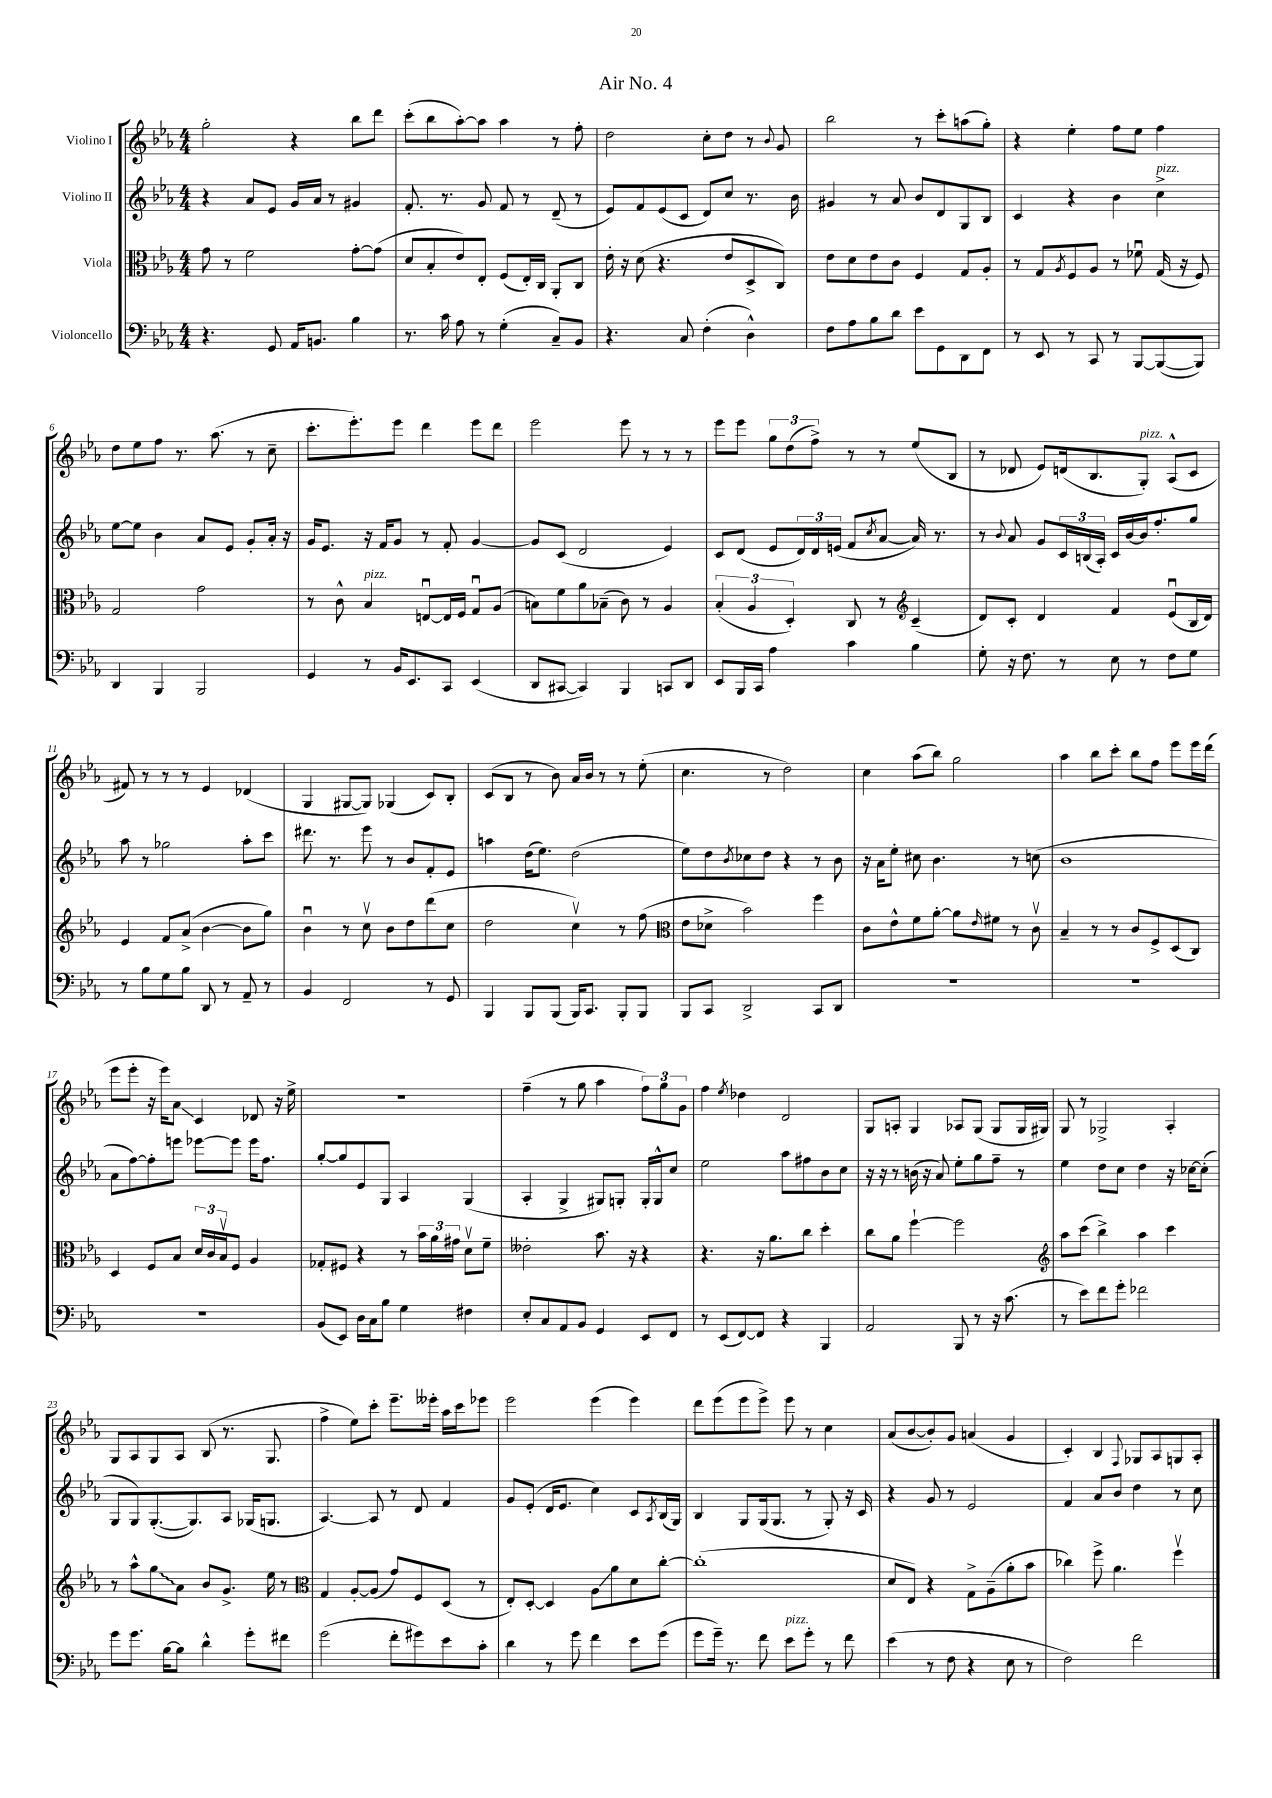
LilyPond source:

\header { title = "Air No. 4" }
<<
\new StaffGroup <<
\new Staff = "s0" \with { instrumentName = "Violino I" } {
    \clef treble \key ees \major \numericTimeSignature \time 4/4
    g''2-. r4 bes''8 d'''8 |
    c'''8-.( bes''8 aes''8~-.) aes''8 aes''4 r8 f''8-. |
    d''2 c''8-. d''8 r8 \appoggiatura { bes'8 } g'8 |
    bes''2 r8 c'''8-. a''8( g''8-.) |
    r4 ees''4-. f''8 ees''8 f''4 |
    d''8 ees''8 f''8 r8. aes''8.( r8 c''8-- |
    c'''8.-. ees'''8.-.) ees'''8 d'''4 ees'''8 d'''8 |
    ees'''2 ees'''8 r8 r8 r8 |
    ees'''8 ees'''8 \tuplet 3/2 { g''8 d''8( f''8->) } r8 r8 ees''8( bes8 |
    r8 des'8 ees'8) d'16( bes8. g8-.^\markup { \italic "pizz." }) aes8-^( c'8 |
    fis'8) r8 r8 r8 ees'4 des'4( |
    g4 gis8~ gis8) ges4( c'8) bes8-. |
    c'8( bes8 r8 bes'8) aes'16 bes'16 r8 r8 ees''8-.( |
    c''4. r8 d''2) |
    c''4 aes''8( bes''8) g''2 |
    aes''4 bes''8 c'''8-. bes''8 f''8 ees'''8 ees'''16 d'''16( |
    ees'''8 ees'''8-. r16 ees'''16) aes'8\glissando c'4 des'8 r16 ees''16-> |
    R1 |
    f''4--( r8 g''8 aes''4 \tuplet 3/2 { f''8) g''8 g'8 } |
    f''4 \acciaccatura { ees''8 } des''4 d'2 |
    g8 a8-. g4 aes8 g8( g8 g16 gis16) |
    g8 r8 ges2-> aes4-. |
    g8 aes8 g8 aes8 bes8( r8. g8. |
    f''4-> ees''8) c'''8-. ees'''8.-- eeses'''16-. aes''16 c'''16 ees'''8 |
    ees'''2 ees'''4( ees'''4) |
    d'''8 ees'''8( ees'''8 ees'''8->) ees'''8 r8 c''4 |
    aes'8( bes'8~ bes'8-.) g'8 a'4( g'4 |
    c'4-.) bes4 \appoggiatura { f8 } ges8 aes8 g8 aes8-. \bar "|." |
}
\new Staff = "s1" \with { instrumentName = "Violino II" } {
    \clef treble \key ees \major \numericTimeSignature \time 4/4
    r4 aes'8 ees'8 g'16 aes'16 r8 gis'4 |
    f'8.-. r8. g'8 f'8 r8 d'8--( r8 |
    ees'8) f'8 ees'8( c'8 d'8) c''8 r8. bes'16 |
    gis'4 r8 aes'8 bes'8 d'8 g8 bes8 |
    c'4 r4 bes'4 c''4->^\markup { \italic "pizz." } |
    ees''8~ ees''8 bes'4 aes'8 ees'8 g'8-. aes'16-. r16 |
    g'16 ees'8. r16 f'16 g'8 r8 f'8-. g'4~ |
    g'8 c'8( d'2 ees'4) |
    c'8 d'8( ees'8 \tuplet 3/2 { d'16) d'16 e'16( } f'8 \acciaccatura { c''8 } aes'8~ aes'16) r8. |
    r8 \appoggiatura { bes'8 } aes'8 g'8 \tuplet 3/2 { c'16 b16( aes16-.) } c'16 bes'16~ bes'16 f''8.-. g''8 |
    aes''8 r8 ges''2 aes''8-. c'''8 |
    dis'''8. r8. ees'''8 r8 bes'8 f'8-. ees'8 |
    a''4 d''16( ees''8.) d''2( |
    ees''8) d''8 \acciaccatura { bes'8 } ces''8 d''8 r4 r8 bes'8 |
    r16 aes'16 ees''8-. cis''8 bes'4. r8 c''8( |
    bes'1 |
    aes'8 f''8~) f''8-. e'''8 ees'''8~ ees'''8 ees'''16 f''8. |
    g''8~-. g''8 ees'8 g8 aes4 g4( |
    aes4-. g4-> gis8) g8-. g16-. g16-^ c''8 |
    ees''2 aes''8 fis''8 bes'8 c''8 |
    r16 r16 r8 b'16( r16 aes'8) ees''8-. g''8 f''8-- r8 |
    ees''4 d''8 c''8 d''4 r16 ces''16~ ces''8-.( |
    g8 g8) g8.~-.( g8.) aes8 ges16( g8. |
    aes4.~) aes8 r8 d'8 f'4 |
    g'8 ees'8-.( d'16 ees'8. c''4) c'8 \acciaccatura { aes8 } bes16( g16) |
    bes4 g8 g16( g8. r8 g8-.) r16 c'16 |
    r4 g'8 r8 ees'2 |
    f'4 aes'8 bes'8 d''4 r8 c''8 \bar "|." |
}
\new Staff = "s2" \with { instrumentName = "Viola" } {
    \clef alto \key ees \major \numericTimeSignature \time 4/4
    g'8 r8 f'2 g'8~-. g'8( |
    d'8 bes8-. ees'8) ees8-. f8( ees16-.) c16 aes,8-. c8 |
    ees'16-. r16 d'8( r4. ees'8 d8-> c8) |
    ees'8 d'8 ees'8 c'8 f4 g8 aes8-. |
    r8 g8 \acciaccatura { aes8 } f8 aes8 r8 fes'8\downbow g16( r16 f8) |
    g2 g'2 |
    r8 c'8-^ bes4^\markup { \italic "pizz." } e8~\downbow e16 f16 g8\downbow aes8( |
    b8) f'8 aes'8 bes8--( c'8) r8 aes4 |
    \tuplet 3/2 { bes4-.( aes4 d4-.) } c8 r8 \clef treble c'4--( |
    d'8) c'8-. d'4 f'4 ees'8\downbow( bes16 d'16) |
    ees'4 f'8 aes'8->( bes'4~ bes'8 g''8) |
    bes'4\downbow r8 c''8\upbow bes'8 d''8 d'''8( c''8 |
    d''2 c''4\upbow) r8 f''8( |
    \clef alto ees'8 des'8-> bes'2) f''4 |
    c'8 ees'8-^ f'8 aes'8~-. aes'8 \grace { ees'16 } fis'8 r8 c'8\upbow |
    bes4-- r8 r8 c'8 f8-> d8( c8) |
    d4 f8 bes8 \tuplet 3/2 { d'16 c'16 bes16\upbow } f8 aes4 |
    ges8-. fis8 r4 r8 \tuplet 3/2 { bes'16 aes'16 gis'16 } d'8\upbow f'8-- |
    eeses'2-. bes'8. r16 r4 |
    r4. r16 aes'8. c''8 d''4-. |
    c''8 aes'8 f''4~-! f''2 |
    \clef treble aes''8 c'''8( bes''4->) aes''4 c'''4 |
    r8 aes''8-^ \once \override Glissando.style = #'zigzag g''8\glissando aes'8 bes'8 g'8.-> ees''16 r8 |
    \clef alto g4 aes8~-. aes8( g'8) f8 d8( r8 |
    ees8-.) d8~-. d4 aes8\glissando aes'8 d'8 c''8~-. |
    c''1-.( |
    d'8 ees8) r4 g8-> aes8--( aes'8-. bes'8 |
    ces''4) f''8-> aes'4. f''4\upbow \bar "|." |
}
\new Staff = "s3" \with { instrumentName = "Violoncello" } {
    \clef bass \key ees \major \numericTimeSignature \time 4/4
    r4. g,8 aes,16 b,8. bes4 |
    r8. c'16 aes8 r8 g4-.( c8--) bes,8 |
    r4. c8 f4-.( d4-^) |
    f8 aes8 bes8 d'8 ees'8 g,8 d,8 f,8 |
    r8 ees,8 r8 c,8 r8 bes,,8~ bes,,8~( bes,,8) |
    d,4 bes,,4 bes,,2 |
    g,4 r8 bes,16 ees,8. c,8 ees,4( |
    d,8 cis,8~ cis,4) bes,,4 c,8 d,8 |
    ees,8 bes,,16 c,16 aes4 c'4 bes4 |
    g8-. r16 f8. r8 ees8 r8 f8 g8 |
    r8 bes8 g8 bes8 d,8 r8 aes,8-- r8 |
    bes,4 f,2 r8 g,8 |
    bes,,4 bes,,8 bes,,8( bes,,16) c,8. bes,,8-. bes,,8 |
    bes,,8 c,8 d,2-> c,8 d,8 |
    R1 |
    R1 |
    R1 |
    bes,8( ees,8) d16 c16 bes8 g4 fis4 |
    ees8-. c8 aes,8 bes,8 g,4 ees,8 f,8 |
    r8 ees,8( f,8~) f,8 r4 bes,,4 |
    aes,2 bes,,8 r8 r16 c'8.( |
    r8 ees'8) f'8 g'8-. fes'2 |
    g'8 g'8. bes16~ bes8 d'4-^ g'8-. fis'8 |
    g'2( f'8-. gis'8) ees'8 c'8-. |
    d'4 r8 g'8 f'4 ees'8 g'8( |
    g'8 g'16--) r8. f'8 ees'8^\markup { \italic "pizz." } g'8-. r8 f'8 |
    ees'4( r8 f8 r4 ees8 r8 |
    f2) f'2 \bar "|." |
}
>>
>>
